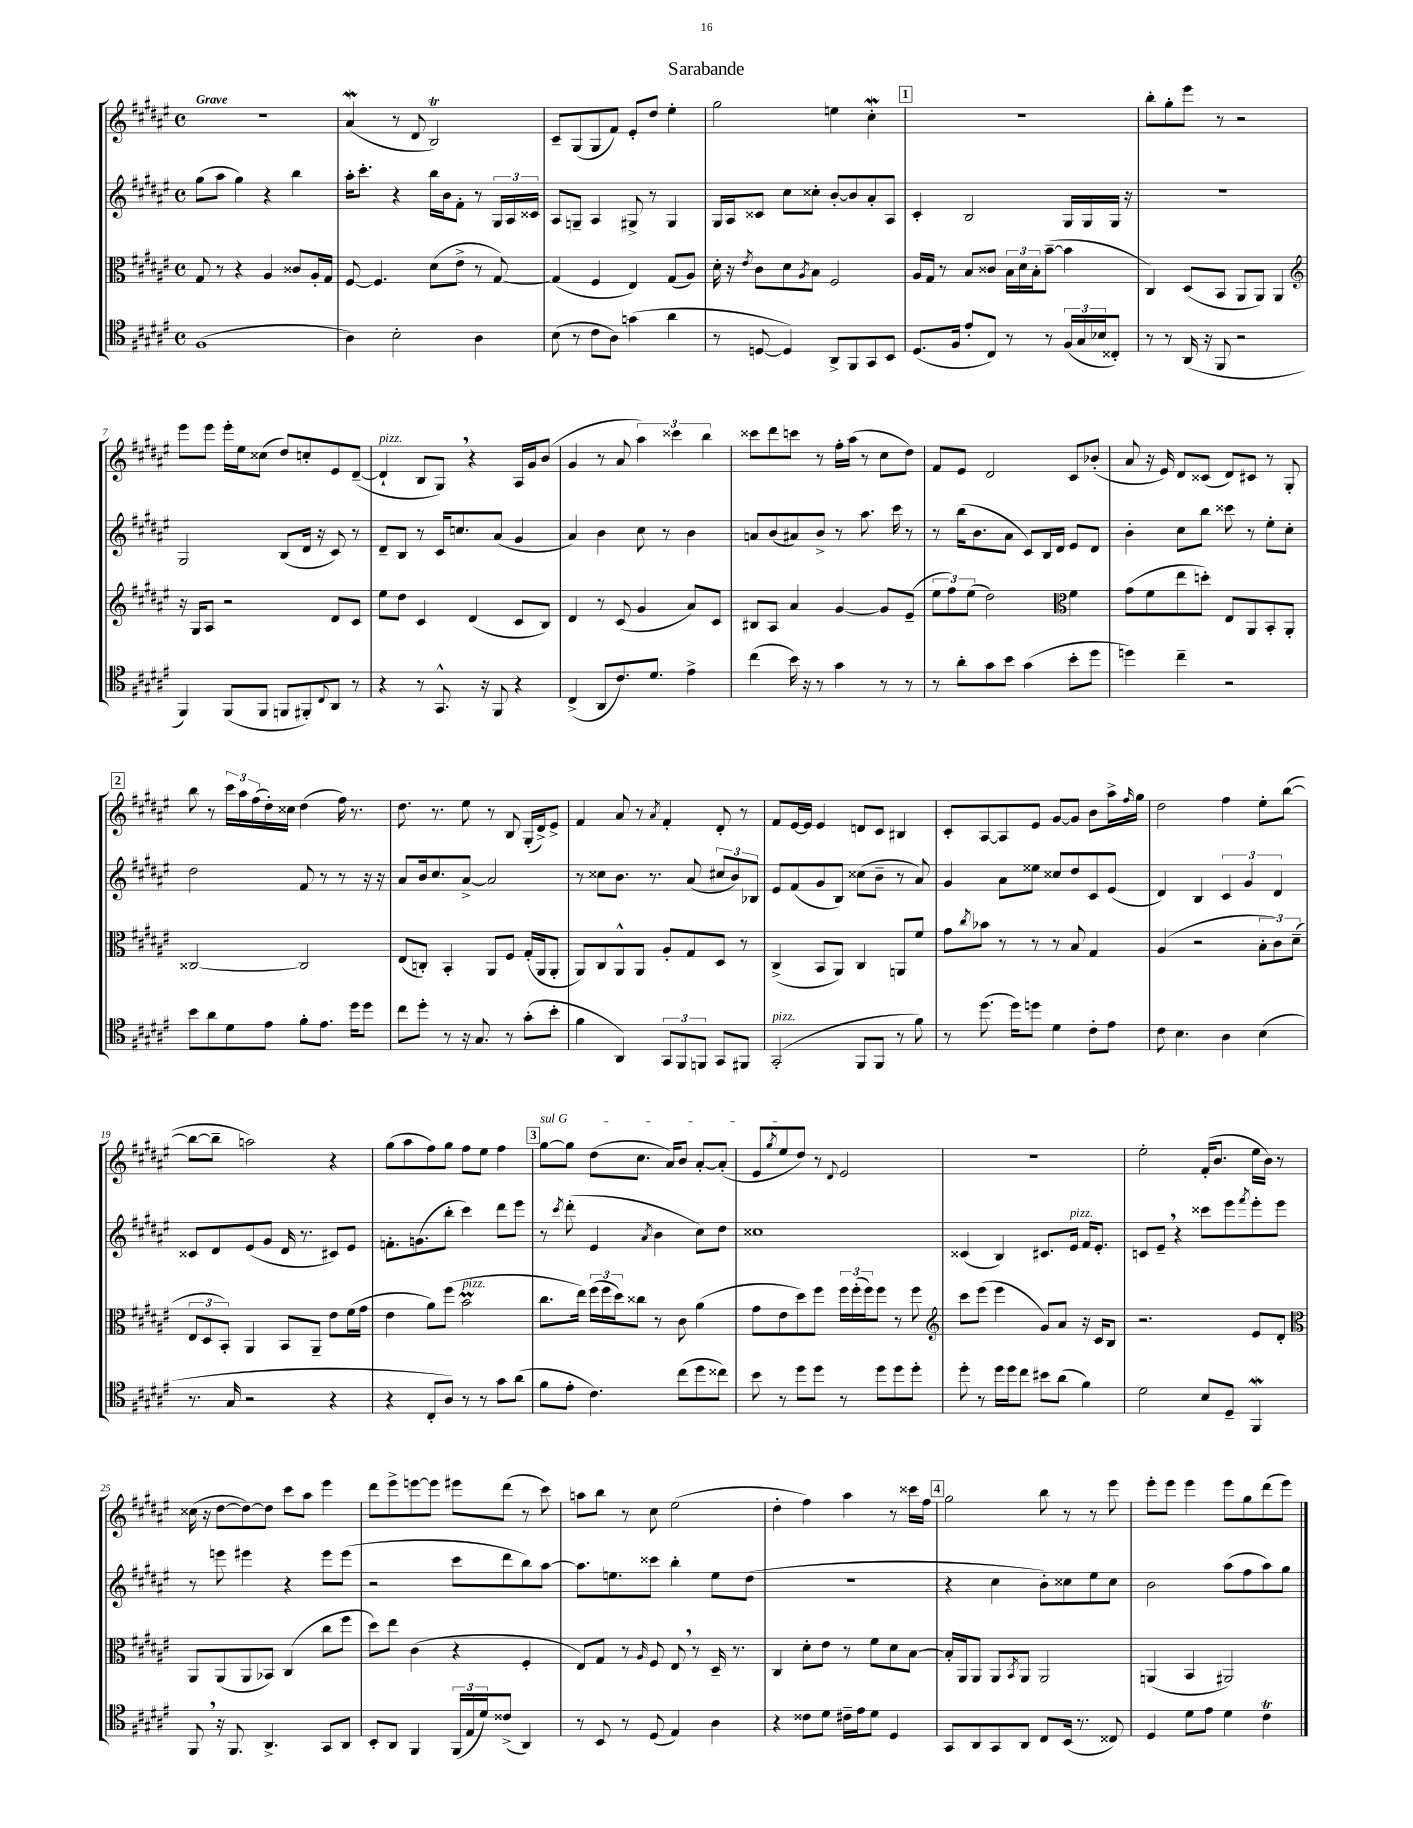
\header { title = "Sarabande" }
<<
\new StaffGroup <<
\new Staff = "s0" {
    \clef treble \key fis \major \defaultTimeSignature \time 4/4 \tempo "Grave"
    R1 |
    ais'4\mordent( r8 dis'8 b2\trill) |
    cis'8-- gis8( gis8 fis'8) eis'8-. dis''8 eis''4-. |
    gis''2 e''4 cis''4-.\mordent |
    \mark \markup { \box "1" } R1 |
    b''8-. gis''8-. eis'''8 r8 r2 |
    eis'''8 eis'''8 eis'''16-. eis''16 cisis''8( dis''8) c''8-. eis'8 dis'8~--( |
    dis'4-!^\markup { \italic "pizz." } b8 gis8) \breathe r4 ais16 gis'16 b'8( |
    gis'4 r8 ais'8 \tuplet 3/2 { ais''4) cisis'''4 b''4 } |
    cisis'''8 dis'''8 c'''8 r8 fis''16-. ais''16( r8 cis''8 dis''8) |
    fis'8 eis'8 dis'2 cis'8 bes'8-.( |
    ais'8 r16 eis'16) dis'8 cisis'8( dis'8) cis'8 r8 gis8-. |
    \mark \markup { \box "2" } b''8 r8 \tuplet 3/2 { cis'''16 ais''16 fis''16( } dis''16-.) cisis''16 dis''4( fis''16) r8. |
    dis''8. r8. eis''8 r8 b8 gis16-.( dis'16->) eis'8-> |
    fis'4 ais'8 r8 \acciaccatura { ais'8 } fis'4-. dis'8-. r8 |
    fis'8 eis'16~ eis'16 eis'4 d'8 cis'8 bis4 |
    cis'8-. ais8~ ais8 eis'8 gis'8~ gis'8 b'8 ais''16-> \grace { fis''16 } gis''16 |
    dis''2 fis''4 eis''8-. b''8~( |
    b''8~ b''8-- a''2) r4 |
    gis''8( ais''8 fis''8) gis''8 fis''8 eis''8 fis''4 |
    \mark \markup { \box "3" } \once \override TextSpanner.bound-details.left.text = \markup { \italic "sul G" } gis''8~\startTextSpan gis''8 dis''8( cis''8. ais'16) b'8 ais'8~-. ais'8-.( |
    eis'8 \acciaccatura { gis''8 } eis''8 dis''8\stopTextSpan) r8 \appoggiatura { dis'8 } eis'2 |
    R1 |
    eis''2-. fis'16-.( b'8. eis''16 b'16) r8 |
    cisis''16( r16 dis''8~ dis''8~) dis''8 cis'''8 ais''8 eis'''4 |
    dis'''8 eis'''8-> e'''8~ e'''8 eis'''8 dis'''8( r8 cis'''8) |
    a''8 b''8 r8 cis''8 eis''2( |
    dis''4-. fis''4) ais''4 r8 cisis'''16 fis''16 |
    \mark \markup { \box "4" } gis''2 b''8 r8 r8 eis'''8 |
    eis'''8-. eis'''8 eis'''4 eis'''8 gis''8 dis'''8( eis'''8) \bar "|." |
}
\new Staff = "s1" {
    \clef treble \key fis \major \defaultTimeSignature \time 4/4
    gis''8( ais''8 gis''4) r4 b''4 |
    ais''16-. cis'''8.-. r4 b''16 b'16 fis'8-. r8 \tuplet 3/2 { gis16 ais16 cisis'16 } |
    ais8 g8-- ais4 gis8-> r8 gis4 |
    gis16 ais16 cisis'8 cis''8 cisis''8-. b'8~-. b'8 ais'8-. ais8 |
    \mark \markup { \box "1" } cis'4-. b2 gis16 gis16 gis16 r16 |
    R1 |
    gis2 b8( dis'16 r16 cis'8) r8 |
    dis'8-- b8 r8 cis'16 c''8. ais'8( gis'4 |
    ais'4) b'4 cis''8 r8 b'4 |
    a'8 b'8( ais'8) b'8-> r8 ais''8. cis'''16 r8 |
    r8 b''16( b'8. ais'8 cis'8) b16 dis'16 eis'8 dis'8 |
    b'4-. cis''8 b''8 cisis'''8 r8 eis''8-. cis''8-. |
    \mark \markup { \box "2" } dis''2 fis'8 r8 r8 r16 r16 |
    ais'8 b'16 cis''8. ais'8~-> ais'2 |
    r8 cisis''8 b'8. r8. ais'8( \tuplet 3/2 { cis''8 b'8) bes8 } |
    eis'8 fis'8( gis'8 b8) cisis''8( b'8-- r8 ais'8) |
    gis'4 ais'8 eisis''8 cisis''8 dis''8 cis'8 eis'8( |
    dis'4) b4 \tuplet 3/2 { cis'4 gis'4 dis'4 } |
    cisis'8 dis'8 eis'8( gis'8 dis'16 r8. cis'8) eis'8 |
    f'8.-. g'8.( b''8-. cis'''4) dis'''8 eis'''8 |
    \mark \markup { \box "3" } r8 \acciaccatura { cis'''8 } dis'''8-.( eis'4 \acciaccatura { ais'8 } b'4 cis''8) dis''8 |
    cisis''1 |
    cisis'4( b4) cis'8. eis'16^\markup { \italic "pizz." } fis'16 eis'8.-. |
    c'8 eis'8-- \breathe r4 cisis'''8 eis'''8 \acciaccatura { fis'''8 } eis'''8-. eis'''8 |
    r8 e'''8 eis'''4 r4 eis'''8 eis'''8( |
    r2 cis'''8 dis'''8 b''8) ais''8~ |
    ais''8. e''8. cisis'''8 b''4-. e''8 dis''8( |
    r1 |
    \mark \markup { \box "4" } r4 cis''4 b'8-.) cisis''8 eis''8 cisis''8 |
    b'2 ais''8( fis''8 ais''8) gis''8 \bar "|." |
}
\new Staff = "s2" {
    \clef alto \key fis \major \defaultTimeSignature \time 4/4
    gis8 r8 r4 ais4 cisis'8 ais16-. gis16 |
    fis8~ fis4. dis'8( eis'8-> r8 gis8~) |
    gis4( fis4 eis4) gis8( ais8) |
    dis'16-. r16 \acciaccatura { eis'8 } cis'8 dis'8 \acciaccatura { ais8 } b8 fis2 |
    \mark \markup { \box "1" } ais16 gis16 r8 b8 cisis'8 \tuplet 3/2 { b16 dis'16 b16-. } b'8~--( b'4 |
    cis4) dis8( b,8 ais,8 ais,8) ais,4 |
    \clef treble r16 gis16 ais8 r2 dis'8 cis'8 |
    eis''8 dis''8 cis'4 dis'4( cis'8 b8) |
    dis'4 r8 cis'8( gis'4 ais'8) cis'8 |
    bis8 ais8 ais'4 gis'4~ gis'8 eis'8--( |
    \tuplet 3/2 { eis''8 fis''8) eis''8( } dis''2) \clef alto fis'4 |
    gis'8( fis'8 eis''8 d''8-.) eis8 ais,8 b,8-. ais,8-. |
    \mark \markup { \box "2" } cisis2~ cisis2 |
    eis8( c8-.) b,4-. ais,8 fis8 gis16-.( ais,16 ais,8-. |
    ais,8) cis8 ais,8-^ ais,8 ais8-. gis8 dis8 r8 |
    cis4->( b,8 ais,8) cis4 a,8 fis'8 |
    gis'8 \acciaccatura { cis''8 } bes'8 r8 r8 r8 b8 gis4 |
    ais4( r2 \tuplet 3/2 { b8-. cis'8) dis'8--( } |
    \tuplet 3/2 { eis8 dis8 b,8-.) } ais,4 b,8 ais,8-- eis'8 fis'16( gis'16 |
    eis'4 ais'8) fis''8( b'2\prall^\markup { \italic "pizz." } |
    \mark \markup { \box "3" } cis''8. eis''16) \tuplet 3/2 { fis''16( fis''16 dis''16) } cisis''8 r8 cis'8 ais'4( |
    gis'8 eis'8 dis''8) fis''8 \tuplet 3/2 { fis''16 fis''16-.( fis''16) } fis''8 r8 fis''8 |
    \clef treble cis'''8 eis'''8( eis'''4 gis'8) ais'8 r16 cis'16 b8 |
    r2. eis'8 dis'8-. |
    \clef alto ais,8 ais,8( ais,8 bes,8) cis4( cis''8 fis''8 |
    dis''8) eis''8 cis'4( r4 fis4-. |
    eis8) gis8 r8 \grace { ais16 } fis8 eis8 \breathe r8 dis16-- r8. |
    cis4 dis'8-. eis'8 r8 fis'8 dis'8 b8~ |
    \mark \markup { \box "4" } b16-. ais,16 ais,8 ais,8 \acciaccatura { b,8 } ais,8 ais,2 |
    a,4( b,4 ais,2) \bar "|." |
}
\new Staff = "s3" {
    \clef tenor \key fis \major \defaultTimeSignature \time 4/4
    fis1( |
    ais4) b2-. ais4 |
    b8( r8 cis'8 ais8) g'4( ais'4 |
    r8 d8~ d4) ais,8-> fis,8 gis,8 b,8 |
    \mark \markup { \box "1" } dis8.( fis16 eis'8-. cis8) r8 r8 \tuplet 3/2 { fis16( gis16 bes16 } cisis8-.) |
    r8 r8 ais,16( r16 fis,8 r2 |
    fis,4) fis,8( fis,8 f,8 fis,8-.) \appoggiatura { cis8 } ais,8 r8 |
    r4 r8 gis,8.-^ r16 fis,8 r4 |
    cis4->( ais,8 cis'8.) dis'8. eis'4-> |
    cis''4( b'16) r16 r8 gis'4 r8 r8 |
    r8 ais'8-. gis'8 b'8 gis'4( b'8-. dis''8 |
    d''4) cis''4-- r2 |
    \mark \markup { \box "2" } b'8 ais'8 dis'8 eis'8 fis'8-. eis'8. dis''16 dis''8 |
    cis''8 dis''8-. r8 r16 gis8. r8 gis'8-.( b'8-. |
    fis'4 ais,4) \tuplet 3/2 { gis,8 fis,8 f,8 } gis,8 fis,8 |
    gis,2-.^\markup { \italic "pizz." }( fis,8 fis,8 r8 fis'8) |
    r8 dis''8.( dis''16) d''8 dis'4 cis'8-. eis'8 |
    cis'8 b4. ais4 b4( |
    r8. gis16 r2 r4 |
    r4 cis8-. ais8) r8 r8 gis'8 ais'8( |
    \mark \markup { \box "3" } fis'8 eis'8-. cis'4.) cis''8( dis''8 cisis''8) |
    b'8 r8 dis''8 dis''8 r8 dis''8 dis''8 dis''8-. |
    dis''8-. r8 dis''16 dis''16 cis''8 bis'8 ais'8( fis'4) |
    dis'2 b8 dis8-- fis,4\mordent |
    fis,8 \breathe r16 fis,8. ais,4.-> gis,8 ais,8 |
    b,8-. ais,8 fis,4 \tuplet 3/2 { fis,16( eis16 dis'16) } cisis'8->( ais,4) |
    r8 b,8 r8 dis8( eis4) ais4 |
    r4 cisis'8 dis'8 cis'16-- eis'16 dis'8 dis4 |
    \mark \markup { \box "4" } gis,8 ais,8 gis,8 ais,8 cis8 b,16( r8. cisis8) |
    dis4 dis'8 eis'8 dis'4 cis'4\trill \bar "|." |
}
>>
>>
